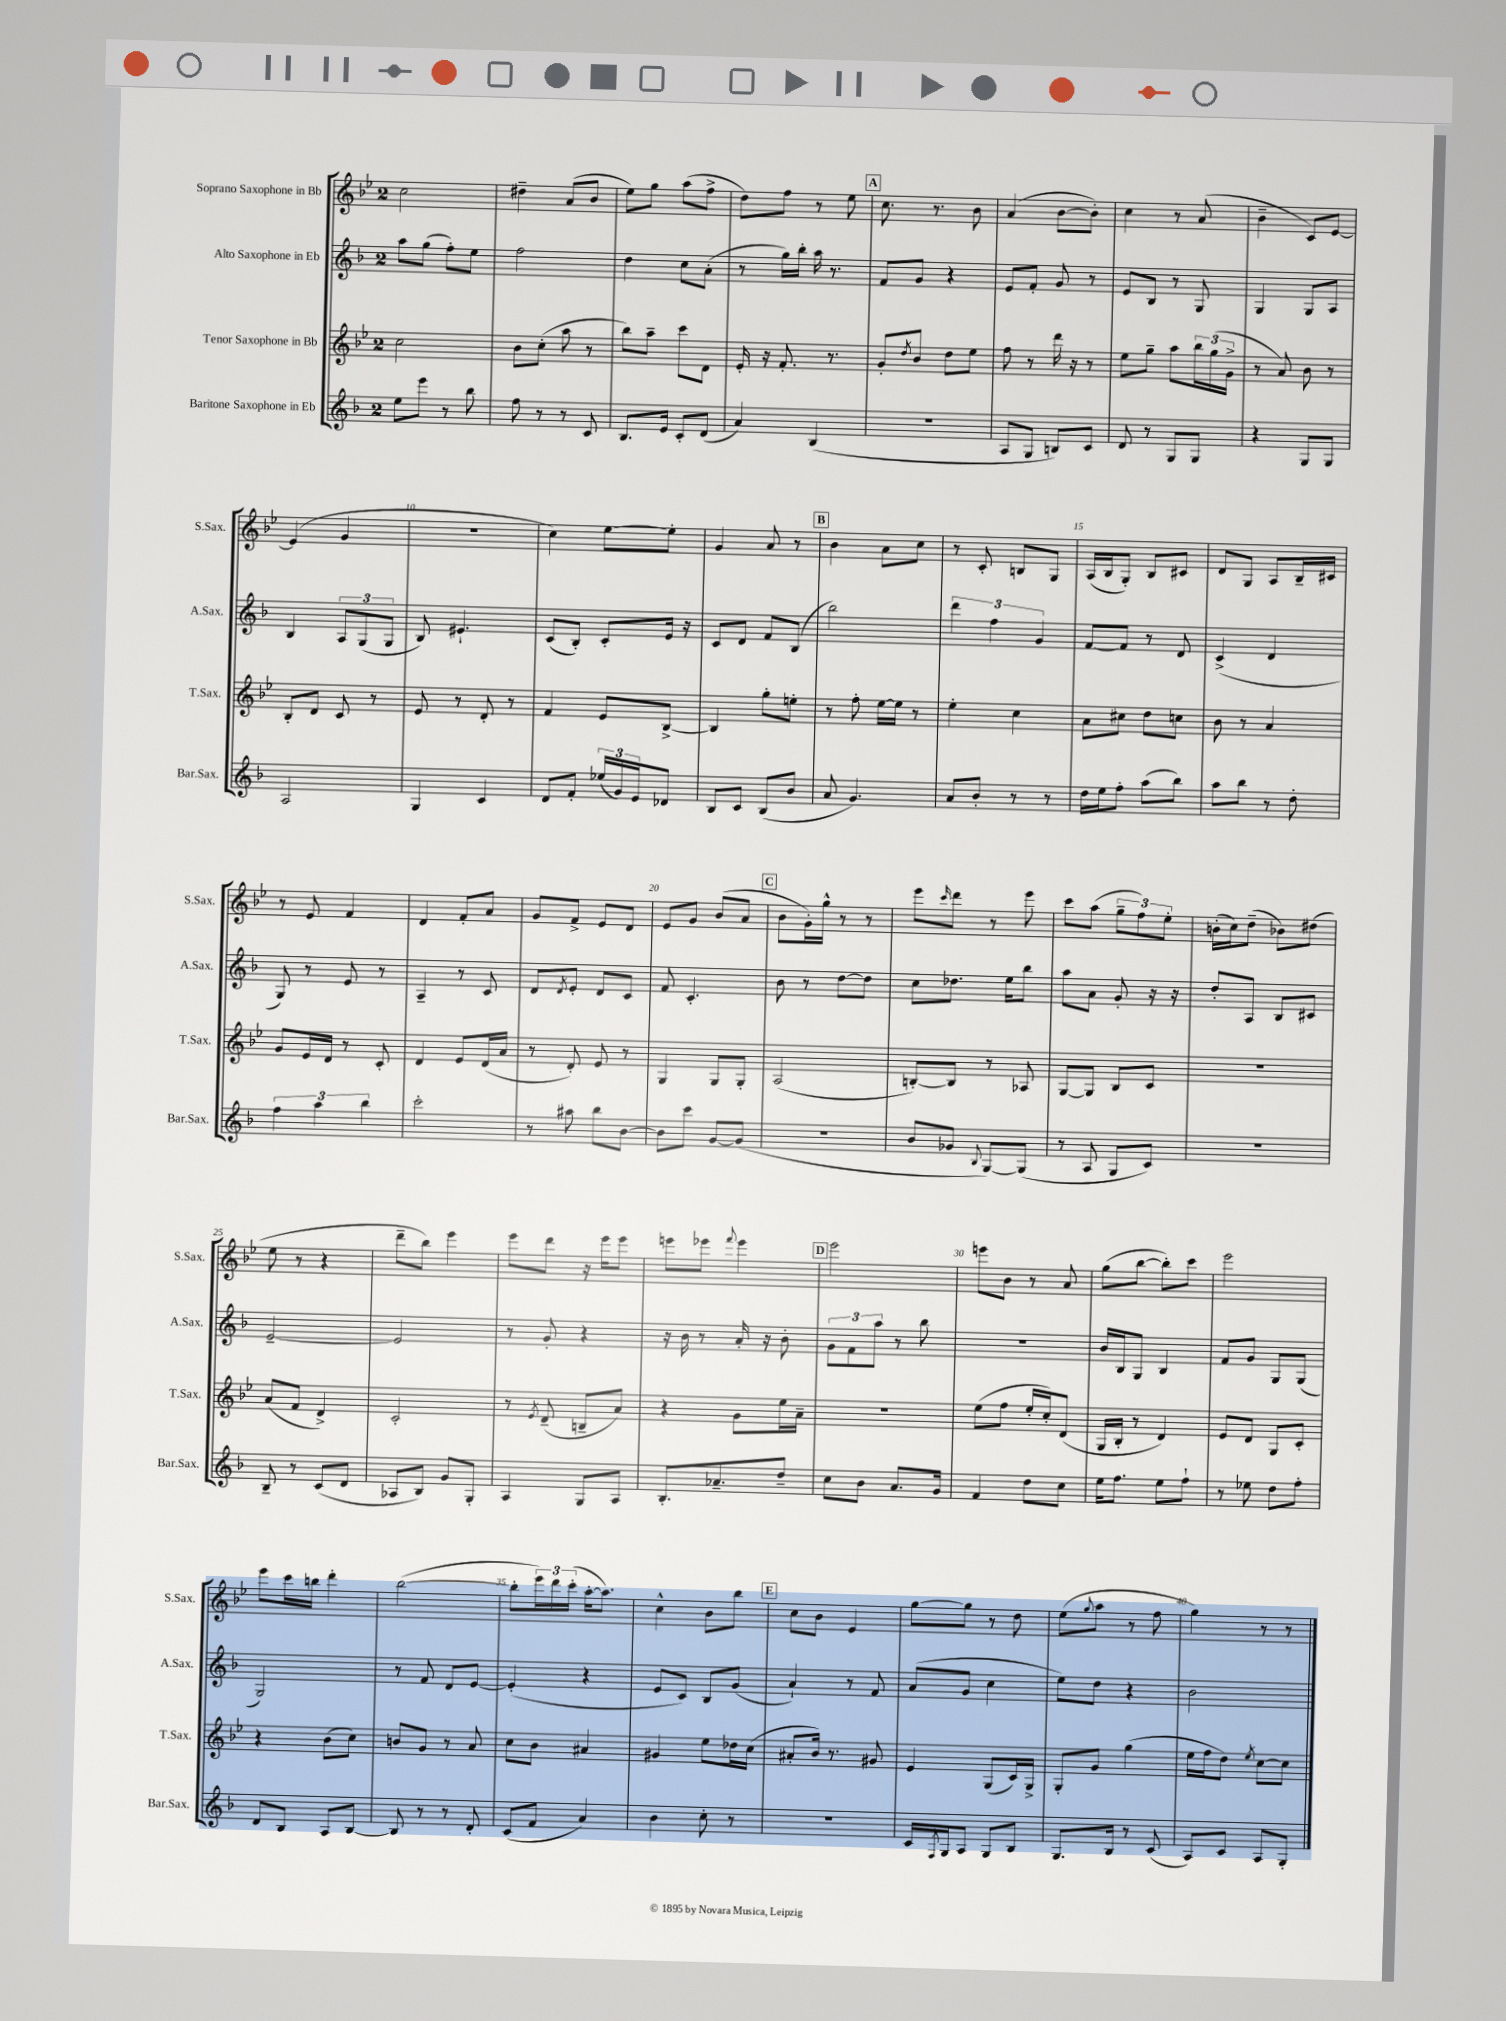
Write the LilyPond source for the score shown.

<<
\new StaffGroup <<
\new Staff = "s0" \with { instrumentName = "Soprano Saxophone in Bb" shortInstrumentName = "S.Sax." } {
    \clef treble \key bes \major \once \override Staff.TimeSignature.style = #'single-digit \time 2/4
    c''2 |
    dis''4-- a'8( bes'8 |
    ees''8) g''8 a''8( f''8-> |
    d''8) f''8 r8 ees''8 |
    \mark \markup { \box "A" } c''8. r8. bes'8 |
    a'4( bes'8~ bes'8-.) |
    c''4 r8 a'8( |
    bes'4-- c'8) ees'8~ |
    ees'4( g'4 |
    R2 |
    c''4) ees''8~ ees''8-. |
    g'4 a'8 r8 |
    \mark \markup { \box "B" } bes'4 a'8 c''8 |
    r8 c'8-. b8 g8 |
    a16( bes16 g8-.) bes8 cis'8 |
    d'8 g8 a8 bes16-- cis'16 |
    r8 ees'8 f'4 |
    d'4 f'8-. a'8 |
    g'8 f'8-> ees'8 d'8 |
    ees'8 g'8 bes'8( a'8 |
    \mark \markup { \box "C" } bes'8 g'16-.) g''16-^ r8 r8 |
    ees'''8 \grace { c'''16 } d'''8 r8 ees'''8 |
    c'''8 a''8( \tuplet 3/2 { g''8-- f''8) ees''8-. } |
    b'16-.( c''16) d''8--( bes'8) dis''8( |
    ees''8 r8 r4 |
    d'''8-- bes''8) ees'''4 |
    ees'''8 d'''8 r16 ees'''16 ees'''8 |
    e'''8 ees'''8 \appoggiatura { f'''8 } ees'''4 |
    \mark \markup { \box "D" } ees'''2 |
    e'''8 bes'8 r8 a'8 |
    g''8( bes''8~ bes''8-.) c'''8 |
    ees'''2 |
    ees'''8 c'''16 b''16 d'''4-. |
    bes''2~( |
    bes''8-. \tuplet 3/2 { ees'''16) d'''16 c'''16-.( } a''16~-. a''8.) |
    c''4-^ bes'8 bes''8 |
    \mark \markup { \box "E" } c''8 bes'8 ees'4 |
    g''8~ g''8 r8 d''8 |
    ees''8( \appoggiatura { g''8 } a''8 r8 f''8 |
    g''4) r8 r8 \bar "|." |
}
\new Staff = "s1" \with { instrumentName = "Alto Saxophone in Eb" shortInstrumentName = "A.Sax." } {
    \clef treble \key f \major \once \override Staff.TimeSignature.style = #'single-digit \time 2/4
    a''8 g''8( f''8-.) e''8 |
    f''2 |
    d''4 c''8 a'8-.( |
    r8 g''16) bes''16-. a''16 r8. |
    \mark \markup { \box "A" } f'8 g'8 r4 |
    e'8 f'8-. g'8 r8 |
    e'8 bes8 r8 g8 |
    g4 g8 a8 |
    bes4 \tuplet 3/2 { a8 g8( g8 } |
    bes8) eis'4.-! |
    c'8( bes8-.) c'8-. e'16 r16 |
    c'8 d'8 f'8 bes8( |
    \mark \markup { \box "B" } bes''2) |
    \tuplet 3/2 { d'''4 f''4 g'4 } |
    f'8~ f'8 r8 d'8 |
    c'4->( d'4 |
    g8) r8 e'8 r8 |
    a4-- r8 c'8 |
    d'8 \acciaccatura { d'8 } e'8-. d'8 c'8 |
    f'8 c'4.-. |
    \mark \markup { \box "C" } bes'8 r8 d''8~ d''8 |
    c''8 des''8. e''16 bes''8 |
    a''8 a'8 g'8-. r16 r16 |
    d''8-. a8 bes8 cis'8 |
    e'2~-- |
    e'2 |
    r8 g'8-. r4 |
    r16 bes'16 r8 a'16-. r16 bes'8-. |
    \mark \markup { \box "D" } \tuplet 3/2 { g'8 f'8 a''8 } r8 bes''8 |
    R2 |
    bes'16 bes16 g8 bes4 |
    f'8 g'8 g8 g8( |
    g2) |
    r8 f'8 d'8 e'8~ |
    e'4-.( r4 |
    e'8 c'8) bes8 g'8( |
    \mark \markup { \box "E" } a'4-!) r8 f'8 |
    a'8( g'8 c''4 |
    e''8) d''8 r4 |
    bes'2 \bar "|." |
}
\new Staff = "s2" \with { instrumentName = "Tenor Saxophone in Bb" shortInstrumentName = "T.Sax." } {
    \clef treble \key bes \major \once \override Staff.TimeSignature.style = #'single-digit \time 2/4
    c''2 |
    bes'8 c''8-.( a''8 r8 |
    bes''8) a''8-- c'''8 d'8 |
    ees'16-. r16 f'8.-. r8. |
    \mark \markup { \box "A" } g'8-. \acciaccatura { d''8 } bes'8 d''8 ees''8 |
    f''8 r8 d'''16 r16 r8 |
    ees''8 g''8-- a''8 \tuplet 3/2 { bes''16 g''16( g'16-> } |
    r8 a'8) bes'8 r8 |
    bes8-. d'8 c'8 r8 |
    ees'8 r8 d'8-. r8 |
    f'4 ees'8 bes8~-> |
    bes4 g''8-. e''8-. |
    \mark \markup { \box "B" } r8 f''8-. ees''16~ ees''16 r8 |
    ees''4-. c''4 |
    a'8 cis''8 d''8 c''8 |
    bes'8 r8 a'4 |
    g'8 ees'16 d'16 r8 c'8-. |
    d'4 ees'8 d'16( a'16 |
    r8 d'8-.) ees'8 r8 |
    g4 g8 g8-. |
    \mark \markup { \box "C" } a2( |
    b8~-.) b8 r8 aes8 |
    g8~ g8 bes8 c'8 |
    r2 |
    a'8( f'8 d'4->) |
    c'2-. |
    r8 \acciaccatura { ees'8 } d'8--( b8-- a'8) |
    r4 g'8 ees''16 a'16-- |
    \mark \markup { \box "D" } R2 |
    ees''8( f''8 ees''16-. c''16-.) d'8( |
    g16 bes16-. r8 d'4) |
    ees'8 d'8 g8 c'8-. |
    r4 bes'8( c''8) |
    b'8 g'8 r8 a'8 |
    c''8 bes'8 ais'4 |
    gis'4 ees''8 des''16 c''16( |
    \mark \markup { \box "E" } ais'8-. bes'16) r8. gis'8 |
    ees'4 g8( c'16) g16-> |
    g8-. g'8 g''4( |
    ees''16 f''16 d''8) \acciaccatura { ees''8 } c''8~ c''8 \bar "|." |
}
\new Staff = "s3" \with { instrumentName = "Baritone Saxophone in Eb" shortInstrumentName = "Bar.Sax." } {
    \clef treble \key f \major \once \override Staff.TimeSignature.style = #'single-digit \time 2/4
    e''8 e'''8 r8 bes''8 |
    f''8 r8 r8 c'8 |
    bes8. e'16 c'8-. d'8( |
    a'4) bes4( |
    \mark \markup { \box "A" } R2 |
    a8 g8 b8) c'8 |
    d'8 r8 g8 g8 |
    r4 g8 g8 |
    a2 |
    g4 c'4 |
    d'8 f'8-. \tuplet 3/2 { ees''16( g'16) e'16 } des'8 |
    bes8 c'8 bes8( bes'8 |
    \mark \markup { \box "B" } a'8 g'4.) |
    a'8 bes'8-. r8 r8 |
    d''16 e''16 f''8-. a''8( bes''8) |
    a''8 bes''8 r8 d''8-. |
    \tuplet 3/2 { f''4 a''4 bes''4 } |
    c'''2-. |
    r8 ais''8 bes''8 bes'8~ |
    bes'8 c'''8 g'8~ g'8( |
    \mark \markup { \box "C" } r2 |
    bes'8 ges'8 \appoggiatura { bes8 } g8~) g8( |
    r8 a8 g8 c'8) |
    r2 |
    bes8-- r8 c'8( d'8 |
    aes8 bes8) g'8 g8-. |
    a4 g8 a8 |
    bes8.-. aes'8.-- d''8-- |
    \mark \markup { \box "D" } c''8 bes'8 a'8. g'16 |
    f'4 d''8 c''8 |
    e''16 f''8. e''8 f''8-! |
    r8 ees''8 d''8 f''8-. |
    d'8 bes8 a8 bes8~ |
    bes8 r8 r8 d'8-. |
    c'8( f'8 a'4) |
    bes'4 c''8-. r8 |
    \mark \markup { \box "E" } R2 |
    c'16 \acciaccatura { f8 } g16 a8 g8 bes8 |
    g8. bes16 r8 c'8( |
    a8) c'8 a8 g8-. \bar "|." |
}
>>
>>
\layout { \context { \Score \override BarNumber.break-visibility = ##(#f #t #t) barNumberVisibility = #(every-nth-bar-number-visible 5) } }
